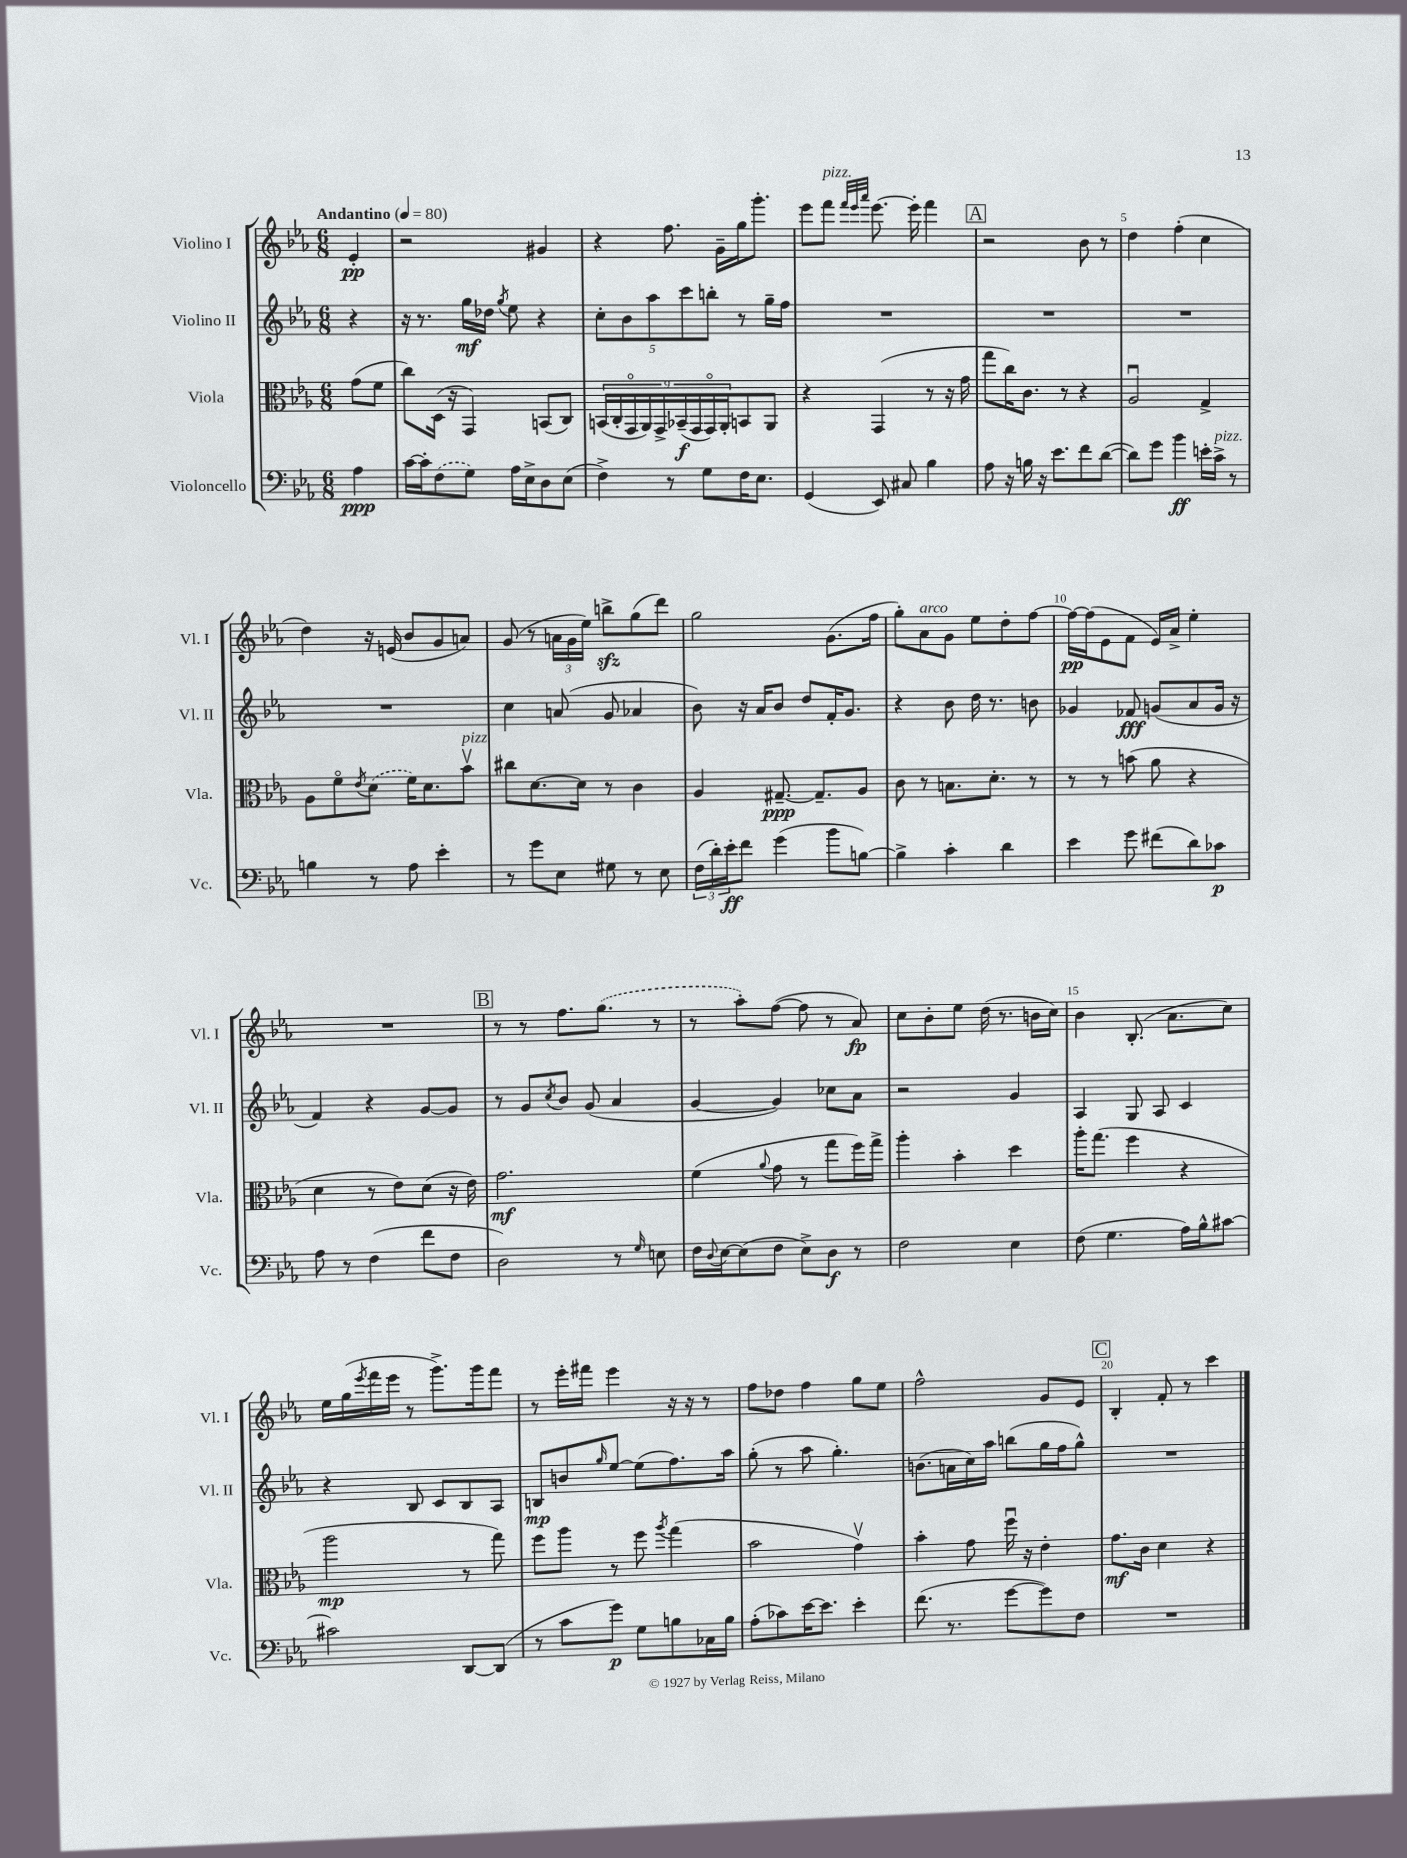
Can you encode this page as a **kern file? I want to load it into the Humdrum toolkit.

**kern	**dynam	**kern	**dynam	**kern	**dynam	**kern	**dynam
*part4	*part4	*part3	*part3	*part2	*part2	*part1	*part1
*staff4	*staff4	*staff3	*staff3	*staff2	*staff2	*staff1	*staff1
*I"Violoncello	*	*I"Viola	*	*I"Violino II	*	*I"Violino I	*
*I'Vc.	*	*I'Vla.	*	*I'Vl. II	*	*I'Vl. I	*
*clefF4	*	*clefC3	*	*clefG2	*	*clefG2	*
*k[b-e-a-]	*	*k[b-e-a-]	*	*k[b-e-a-]	*	*k[b-e-a-]	*
*M6/8	*	*M6/8	*	*M6/8	*	*M6/8	*
*MM80	*	*MM80	*	*MM80	*	*MM80	*
=	=	=	=	=	=	=	=
!	!	!	!	!	!	!LO:TX:a:B:t=Andantino	!
4A-\	ppp	(8g\L	.	4r	.	4e-'/	pp
.	.	8f\J	.	.	.	.	.
=1	=1	=1	=1	=1	=1	=1	=1
[16c\LL	.	8cc\L)	.	16r	.	2r	.
16c'\J]	.	.	.	8.r	.	.	.
(8F\	.	(16D\Jk	.	.	.	.	.
.	.	16r	.	.	.	.	.
8G\J)	.	4GG/)	.	16gg\LL	mf	.	.
.	.	.	.	16dd-X\JJ	.	.	.
.	.	.	.	8qgg/	.	.	.
16A-\LL	.	.	.	8ee-\	.	.	.
16E-^\J	.	.	.	.	.	.	.
8D\	.	(8BBn/L	.	4r	.	4g#X/	.
(8E-\J	.	8C/J)	.	.	.	.	.
=2	=2	=2	=2	=2	=2	=2	=2
4F^\)	.	(18BBn/LL	.	10cc'\L	.	4r	.
.	.	18C'/	.	.	.	.	.
.	.	.	.	10b-\	.	.	.
.	.	18GG/	.	.	.	.	.
.	.	18AA-/)	.	.	.	.	.
.	.	.	.	10aa-\	.	.	.
.	.	18GG^/	.	.	.	.	.
8r	.	.	.	.	.	8.ff\	.
.	.	(18BB-X~/	f	.	.	.	.
.	.	.	.	10ccc\	.	.	.
.	.	18GG/	.	.	.	.	.
8G\L	.	.	.	.	.	.	.
.	.	18GG/)	.	.	.	.	.
.	.	.	.	10bbn'\J	.	.	.
.	.	.	.	.	.	16g~\LL	.
.	.	18AA-'/J	.	.	.	.	.
16F\K	.	8BBn/	.	8r	.	16gg\J	.
8.E-\J	.	.	.	.	.	8.ggg'\J	.
.	.	8AA-/J	.	16gg~\LL	.	.	.
.	.	.	.	16ff\JJ	.	.	.
=3	=3	=3	=3	=3	=3	=3	=3
(4GG/	.	4r	.	2.r	.	8eee-\L	.
!	!	!	!	!	!	!LO:TX:a:i:t=pizz.	!
.	.	.	.	.	.	8fff\J	.
.	.	.	.	.	.	32qqfff/LLL	.
.	.	.	.	.	.	32qqeee-/	.
.	.	.	.	.	.	32qqaaa-/JJJ	.
8EE-/)	.	(4GG/	.	.	.	[8.eee-\	.
8C#X/	.	.	.	.	.	.	.
.	.	.	.	.	.	16eee-'\]	.
4B-\	.	8r	.	.	.	4fff\	.
.	.	16r	.	.	.	.	.
.	.	16g\	.	.	.	.	.
!!LO:REH:place=s1:t=A
=4	=4	=4	=4	=4	=4	=4	=4
8A-\	.	8gg\L	.	2.r	.	2r	.
16r	.	16cc\K)	.	.	.	.	.
16Bn\	.	8.c\J	.	.	.	.	.
16r	.	.	.	.	.	.	.
8.e-\L	.	.	.	.	.	.	.
.	.	8r	.	.	.	.	.
8f\	.	4r	.	.	.	8b-\	.
([8d\J	.	.	.	.	.	8r	.
=5	=5	=5	=5	=5	=5	=5	=5
8d\L])	.	2A-u/	.	2.r	.	4dd\	.
8g\J	.	.	.	.	.	.	.
4b-\	ff	.	.	.	.	(4ff'\	.
16en'\LL	.	4G^/	.	.	.	4cc\	.
!LO:TX:a:i:t=pizz.	!	!	!	!	!	!	!
16c^\JJ	.	.	.	.	.	.	.
8r	.	.	.	.	.	.	.
!!LO:LB:g=z
=6	=6	=6	=6	=6	=6	=6	=6
4Bn\	.	8A-\L	.	2.r	.	4dd\)	.
.	.	8f\	.	.	.	.	.
.	.	8qe-/	.	.	.	.	.
8r	.	(8d\J	.	.	.	16r	.
.	.	.	.	.	.	(16en/	.
8A-\	.	16f\KL)	.	.	.	8b-/L	.
.	.	8.d\	.	.	.	.	.
4e-'\	.	.	.	.	.	8g/	.
!	!	!LO:TX:a:i:t=pizz.	!	!	!	!	!
.	.	8b-v\J	.	.	.	8an/J)	.
=7	=7	=7	=7	=7	=7	=7	=7
8r	.	8cc#X\L	.	4cc\	.	(8g/	.
8g\L	.	[8.d\	.	.	.	8r	.
8E-\J	.	.	.	(8an/	.	24an\LL	.
.	.	.	.	.	.	24g\	.
.	.	16d\Jk]	.	.	.	.	.
.	.	.	.	.	.	24ee-\JJ)	.
8G#X\	.	8r	.	8g/	.	8bbnzz^\L	.
8r	.	4c\	.	4a-X/	.	(8gg\	.
8E-\	.	.	.	.	.	8ddd\J)	.
=8	=8	=8	=8	=8	=8	=8	=8
(24F\LL	.	4A-/	.	8b-\)	.	2gg\	.
24d'\)	.	.	.	.	.	.	.
24e-'\J	ff	.	.	.	.	.	.
8f\J	.	.	.	16r	.	.	.
.	.	.	.	16a-/KL	.	.	.
(4g\	.	[8.G#X~/	ppp	8b-/J	.	.	.
.	.	.	.	8dd/L	.	.	.
.	.	8.G#~/L]	.	.	.	.	.
8b-\L	.	.	.	16f'/K	.	(8.g\L	.
.	.	.	.	8.g/J	.	.	.
[8Bn\J)	.	8A-/J	.	.	.	.	.
.	.	.	.	.	.	16ff\Jk	.
=9	=9	=9	=9	=9	=9	=9	=9
4B^\]	.	8c\	.	4r	.	8gg'\L)	.
!	!	!	!	!	!	!LO:TX:a:i:t=arco	!
.	.	8r	.	.	.	8a-\	.
4c'\	.	8.Bn\L	.	8b-\	.	8g\J	.
.	.	.	.	16dd\	.	8ee-\L	.
.	.	8.d'\J	.	8.r	.	.	.
4d\	.	.	.	.	.	8dd'\	.
.	.	8r	.	8bn\	.	[8ff\J	.
=10	=10	=10	=10	=10	=10	=10	=10
4e-\	.	8r	.	4g-X/	.	16ff\LL_	pp
.	.	.	.	.	.	(16ff\J]	.
.	.	8r	.	.	.	8e-\	.
8g\	.	(8bn\	.	8f-X/	fff	8f\J	.
(8f#X\L	.	8a-\	.	(8gn/L	.	16e-/LL)	.
.	.	.	.	.	.	16a-^/JJ	.
8d\)	.	4r	.	8a-/	.	4ee-'\	.
8c-X\J	p	.	.	16g/Jk	.	.	.
.	.	.	.	16r	.	.	.
!!LO:LB:g=z
=11	=11	=11	=11	=11	=11	=11	=11
8A-\	.	4d\	.	4f/)	.	2.r	.
8r	.	.	.	.	.	.	.
(4F\	.	8r	.	4r	.	.	.
.	.	8e-\L)	.	.	.	.	.
8f\L	.	(8d\J	.	[8g/L	.	.	.
8F\J	.	16r	.	8g/J]	.	.	.
.	.	16e-\)	.	.	.	.	.
!!LO:REH:place=s1:t=B
=12	=12	=12	=12	=12	=12	=12	=12
2D\)	.	2.g\	mf	8r	.	8r	.
.	.	.	.	8g/L	.	8r	.
.	.	.	.	8qcc/	.	.	.
.	.	.	.	8b-/J	.	8.ff\L	.
.	.	.	.	(8g/	.	.	.
.	.	.	.	.	.	(8.gg\J	.
8r	.	.	.	4a-/	.	.	.
16qqG/	.	.	.	.	.	.	.
8En\	.	.	.	.	.	8r	.
=13	=13	=13	=13	=13	=13	=13	=13
16F\LL	.	(4f\	.	[4g/	.	8r	.
8qqD/	.	.	.	.	.	.	.
[16E-\J	.	.	.	.	.	.	.
(8E-\]	.	.	.	.	.	8aa-'\L)	.
.	.	8qqa-/	.	.	.	.	.
8F\J	.	8g\	.	4g/])	.	([8ff\J	.
8E-^\L)	.	8r	.	.	.	8ff\]	.
8D\J	f	8gg\L	.	8cc-X\L	.	8r	.
8r	.	16ff\L)	.	8a-\J	.	8a-/)	fp
.	.	16gg^\JJ	.	.	.	.	.
=14	=14	=14	=14	=14	=14	=14	=14
2F\	.	4aa-'\	.	2r	.	8cc\L	.
.	.	.	.	.	.	8b-'\	.
.	.	4b-'\	.	.	.	8ee-\J	.
.	.	.	.	.	.	(16dd\	.
.	.	.	.	.	.	8.r	.
4E-\	.	4dd\	.	4g/	.	.	.
.	.	.	.	.	.	16bn\LL	.
.	.	.	.	.	.	16cc\JJ)	.
=15	=15	=15	=15	=15	=15	=15	=15
(8F\	.	16aa-'\KL	.	4A-/	.	4b-\	.
.	.	(8.gg\J	.	.	.	.	.
4.G\	.	.	.	.	.	.	.
.	.	4ff\	.	8G/	.	(8.B-'/	.
.	.	.	.	8A-/	.	.	.
.	.	.	.	.	.	8.a-\L	.
16A-\LL)	.	4r	.	4c/	.	.	.
16B-^^\J	.	.	.	.	.	.	.
[8c#X\J	.	.	.	.	.	8cc\J)	.
!!LO:LB:g=z
=16	=16	=16	=16	=16	=16	=16	=16
2c#X\]	.	2aa-\	mp	4r	.	16ee-\LL	.
.	.	.	.	.	.	(16gg\	.
.	.	.	.	.	.	8qeee-/	.
.	.	.	.	.	.	16fff\	.
.	.	.	.	.	.	16eee-\JJ	.
.	.	.	.	8B-/	.	8r	.
.	.	.	.	8c/L	.	8.ggg^\L)	.
[8DD/L	.	8r	.	8B-/	.	.	.
.	.	.	.	.	.	16ggg\k	.
(8DD/J]	.	8gg\)	.	8A-/J	.	8fff\J	.
=17	=17	=17	=17	=17	=17	=17	=17
8r	.	8ff\L	.	8Bn/L	mp	8r	.
8c\L	.	8aa-\J	.	8bn/	.	16eee-'\LL	.
.	.	.	.	.	.	16fff#X\JJ	.
.	.	.	.	16qqgg/	.	.	.
8g\J)	p	8r	.	[8ee-/J	.	4eee-\	.
8G\L	.	8ff\	.	(8ee-\L]	.	.	.
.	.	8qaa-/	.	.	.	.	.
8Bn\	.	(4gg\	.	8.ff\)	.	16r	.
.	.	.	.	.	.	16r	.
16C-X\L	.	.	.	.	.	8r	.
16B\JJ	.	.	.	16aa-\Jk	.	.	.
=18	=18	=18	=18	=18	=18	=18	=18
(8A-'\L	.	2b-\	.	(8gg'\	.	8ff\L	.
8c-X\)	.	.	.	8r	.	8dd-X\J	.
[16e-\K	.	.	.	8aa-\	.	4ff\	.
8.e-\J]	.	.	.	.	.	.	.
.	.	.	.	4.gg'\)	.	.	.
4e-'\	.	4gv\)	.	.	.	8gg\L	.
.	.	.	.	.	.	8ee-\J	.
=19	=19	=19	=19	=19	=19	=19	=19
(8.f\	.	4b-'\	.	(8.bn\L	.	2ff^^\	.
8.r	.	.	.	16an\L	.	.	.
.	.	8g\	.	16cc\)	.	.	.
.	.	.	.	16aa-\JJ	.	.	.
[8g\L	.	16ffu\	.	(8bbn\L	.	.	.
.	.	16r	.	.	.	.	.
8g\])	.	4e-'\	.	16gg\L	.	8g/L	.
.	.	.	.	16ff\J	.	.	.
8F\J	.	.	.	8gg^^\J)	.	8e-/J	.
!!LO:REH:place=s1:t=C
=20	=20	=20	=20	=20	=20	=20	=20
2.r	.	8.g\L	mf	2.r	.	4B-'/	.
.	.	16c\Jk	.	.	.	.	.
.	.	4d\	.	.	.	8f'/	.
.	.	.	.	.	.	8r	.
.	.	4r	.	.	.	4ccc\	.
==	==	==	==	==	==	==	==
*-	*-	*-	*-	*-	*-	*-	*-
